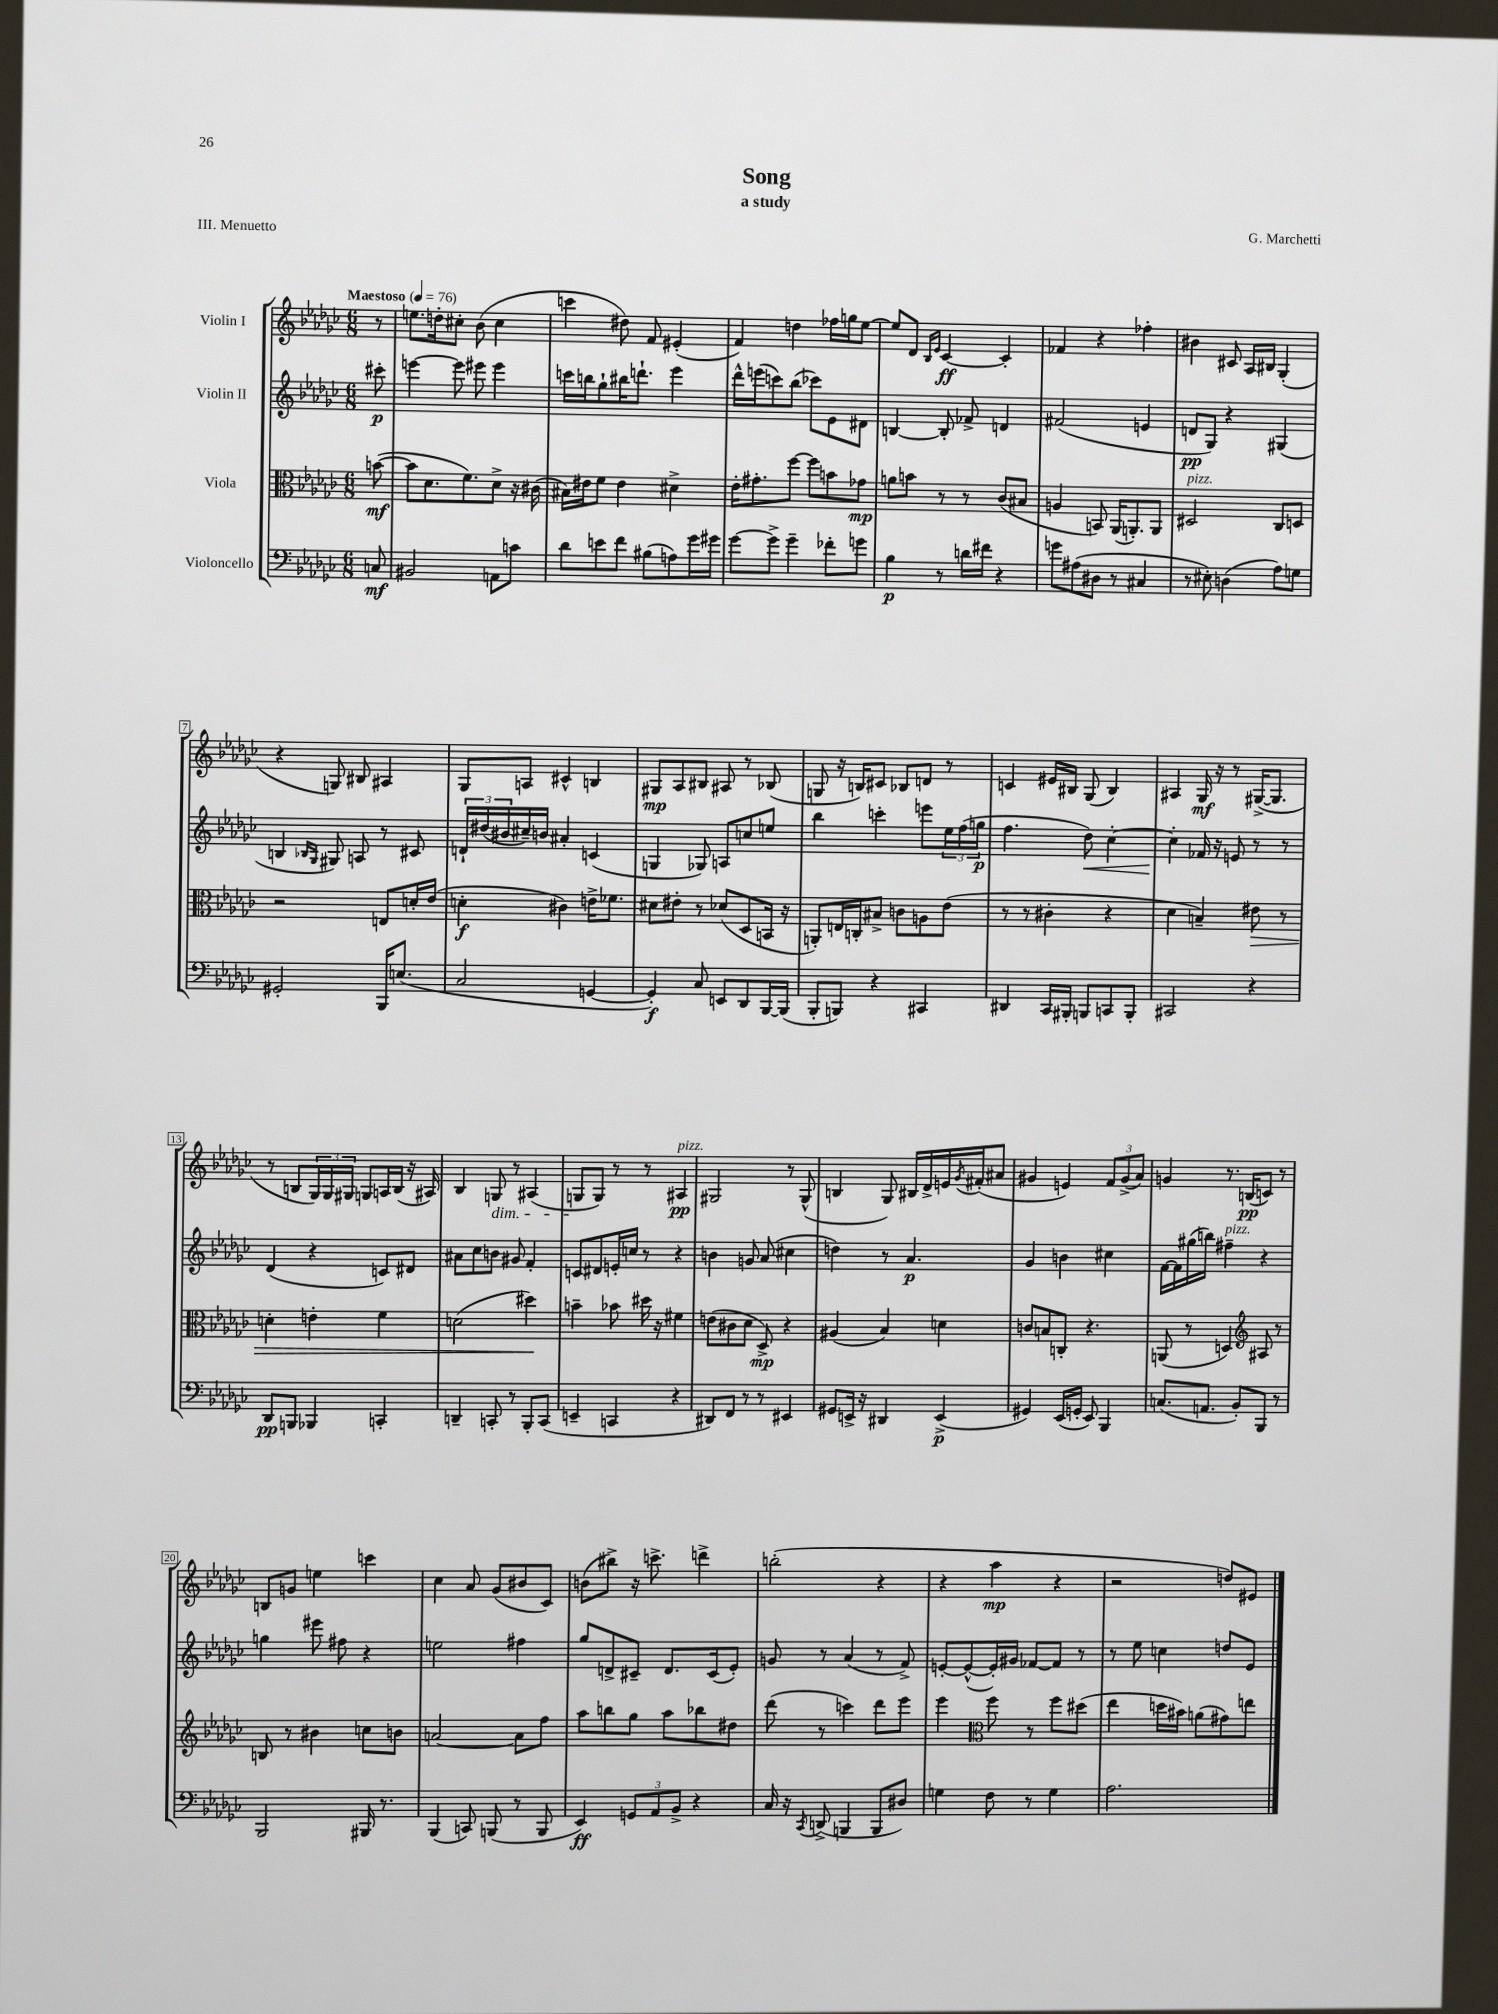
\header { title = "Song" composer = "G. Marchetti" subtitle = "a study" piece = "III. Menuetto" }
<<
\new StaffGroup <<
\new Staff = "s0" \with { instrumentName = "Violin I" } {
    \clef treble \key ges \major \numericTimeSignature \time 6/8 \partial 8 \tempo "Maestoso" 4 = 76
    r8 |
    e''8. d''16-. cis''8-. bes'8( cis''4 |
    c'''4 dis''8) f'8 eis'4-.( |
    f'4) d''4 fes''16 g''16 ees''8~ |
    ees''8 des'8 \grace { bes16 ees'16 } ces'4~\ff ces'4-. |
    fes'4 r4 fes''4-. |
    bis'4 cis'8 aes16 bis16 ges4-.( |
    r4 g8) bis8 ais4 |
    ges8 a8 cis'4-^ b4 |
    gis8\mp aes8 bis8 ais8 r8 bes8( |
    g8 r16 b16) cis'8 bes8 d'8 r8 |
    c'4 eis'16 bis16 ges8( bis4) |
    ais4 ges16\mf r16 r8 gis16~->( gis8. |
    r8 b8 \tuplet 3/2 { ges16) ges16 gis16 } g8 a16 b16( r16 ais16) |
    bes4 g8\dim r8 ais4( |
    g8\! g8) r8 r8 ais4\pp^\markup { \italic "pizz." } |
    gis2 r8 gis8-^( |
    b4 ges8) bis16 des'16-> e'16 \acciaccatura { ges'8 } fis'16-.( ais'8 |
    gis'4 e'4) \tuplet 3/2 { f'8 gis'8->( aes'8) } |
    g'4 r8. b16\pp( c'8) r8 |
    b8 g'8 e''4 c'''4 |
    ces''4 aes'8 ges'8( bis'8 ces'8) |
    b'8( bis''8->) r16 c'''8.-> d'''4-> |
    b''2-.( r4 |
    r4 aes''4\mp r4 |
    r2 d''8) eis'8 \bar "|." |
}
\new Staff = "s1" \with { instrumentName = "Violin II" } {
    \clef treble \key ges \major \numericTimeSignature \time 6/8 \partial 8
    cis'''8-.\p |
    e'''4~ e'''8 eis'''8 eis'''4 |
    c'''16 b''16 ges''8-! bis''16 d'''8.-! ees'''4 |
    des'''16-^ e'''16( c'''8) bes''8( ces'''8) ees'8 dis'8 |
    b4~ b8-. fes'8-> d'4 |
    fis'2( e'4 |
    d'8\pp ges8) r4 gis4( |
    b4 \grace { bes16 ges16 } gis8) a8 r8 cis'8 |
    \tuplet 3/2 { d'16-! dis''16( bis'16 } cis''16--) b'16 ais'4-. c'4( |
    g4 ges8) a8 c''8 e''8 |
    bes''4 c'''4-. e'''8 \tuplet 3/2 { ees''16 f''16( g''16\p } |
    f''4. des''8\<) ces''4~-. |
    ces''4-.\! fes'16 r16 e'8 r8 r8 |
    des'4( r4 c'8) dis'8 |
    ais'8 ces''8 b'8 gis'8 f'4-. |
    c'8 dis'8 e'16-. c''16 r8 r4 |
    b'4 g'8 aes'8( cis''4 |
    d''4) r8 aes'4.\p |
    ges'4 b'4 cis''4 |
    f'16~ f'16 gis''16( b''16) fis''4--^\markup { \italic "pizz." } r4 |
    g''4 eis'''8 fis''8 r4 |
    e''2 fis''4 |
    ges''8 d'8-> cis'8-- d'8. cis'16( ees'8-.) |
    g'8 r8 aes'4( r8 f'8->) |
    e'8~-. e'8~-^( e'16-.) gis'16 fes'8~ fes'8 r8 |
    r8 ees''8 c''4 d''8 ees'8 \bar "|." |
}
\new Staff = "s2" \with { instrumentName = "Viola" } {
    \clef alto \key ges \major \numericTimeSignature \time 6/8 \partial 8
    b'8~\mf( |
    b'8 des'8. f'8.) des'8-> r16 cis'16( |
    bis16) eis'16 f'8 eis'4 dis'4-> |
    ees'16-. gis'8.-. f''8~ f''8 b'8 ges'8\mp |
    a'8 b'8 r8 r8 ces'8( bis8 |
    a4 b,8) aes,16( a,8.-.) a,8 |
    dis2^\markup { \italic "pizz." } ces8 d8 |
    r2 e8 d'16-. ees'16( |
    d'4-.\f cis'4) e'16-> fes'8. |
    dis'8 eis'8-. r8 des'8( des8 b,16 r16 |
    a,8-.) e16 c16-. bis8-> c'8 a8 ees'8( |
    r8 r8 cis'4-. r4 |
    des'4 b4--) eis'8\> r8 |
    d'4-. e'4-. f'4 |
    d'2( dis''4\!) |
    b'4-- bes'8 dis''16 r16 fis'4 |
    e'8( cis'8 des'8 des8->\mp) r4 |
    ais4( bes4) d'4 |
    c'8 b8 c8-. r4. |
    a,8( r8 d4) \clef treble ais8 r8 |
    b8 r8 bis'4 c''8 b'8 |
    a'2~ a'8 f''8 |
    aes''8 b''8 ges''8 aes''8 bes''8 dis''8 |
    des'''8( r8 c'''4) des'''8 ees'''8 |
    ees'''4 \clef alto f''8 r8 f''8 dis''8( |
    ees''4 d''16 bis'16) a'8( gis'8) e''8 \bar "|." |
}
\new Staff = "s3" \with { instrumentName = "Violoncello" } {
    \clef bass \key ges \major \numericTimeSignature \time 6/8 \partial 8
    c8\mf |
    bis,2 a,8 c'8 |
    des'8 e'8 f'8 bis8( a8) ges'16 gis'16 |
    ges'8~ ges'8-> ges'4-- fes'8-. g'8 |
    bes4\p r8 d'16 fis'16 r4 |
    g'8 ais8( dis8 r8 cis4 |
    r8 eis8-.) d4( aes8) g8 |
    gis,2-. bes,,16 e8.( |
    ces2 g,4~ |
    g,4-.\f) ces8 e,8 des,8 bes,,16~ bes,,16( |
    bes,,8-. b,,8) r4 cis,4 |
    dis,4 ces,16 bis,,16-. b,,8 c,8 b,,8-. |
    cis,2 r4 |
    des,8\pp b,,8 bes,,4 c,4-. |
    d,4-- c,8-. r8 bes,,8-. c,8( |
    e,4-- c,4 r4 |
    dis,8) f,8 r8 r8 eis,4 |
    gis,8 e,16-> r16 dis,4 e,4->\p( |
    gis,4) ees,16( g,16-. ees,8) bes,,4 |
    c8.( a,8. bes,8-.) bes,,8 r8 |
    bes,,2 bis,,16 r8. |
    bes,,4( c,8) b,,8( r8 b,,8 |
    ees,4\ff) \tuplet 3/2 { g,8 aes,8 bes,8-> } r4 |
    ces16 r16 \acciaccatura { ces,8 } d,8->( b,,4 b,,8 dis8) |
    g4 f8 r8 g4 |
    aes2. \bar "|." |
}
>>
>>
\layout { \context { \Score \override BarNumber.stencil = #(make-stencil-boxer 0.1 0.3 ly:text-interface::print) } }
